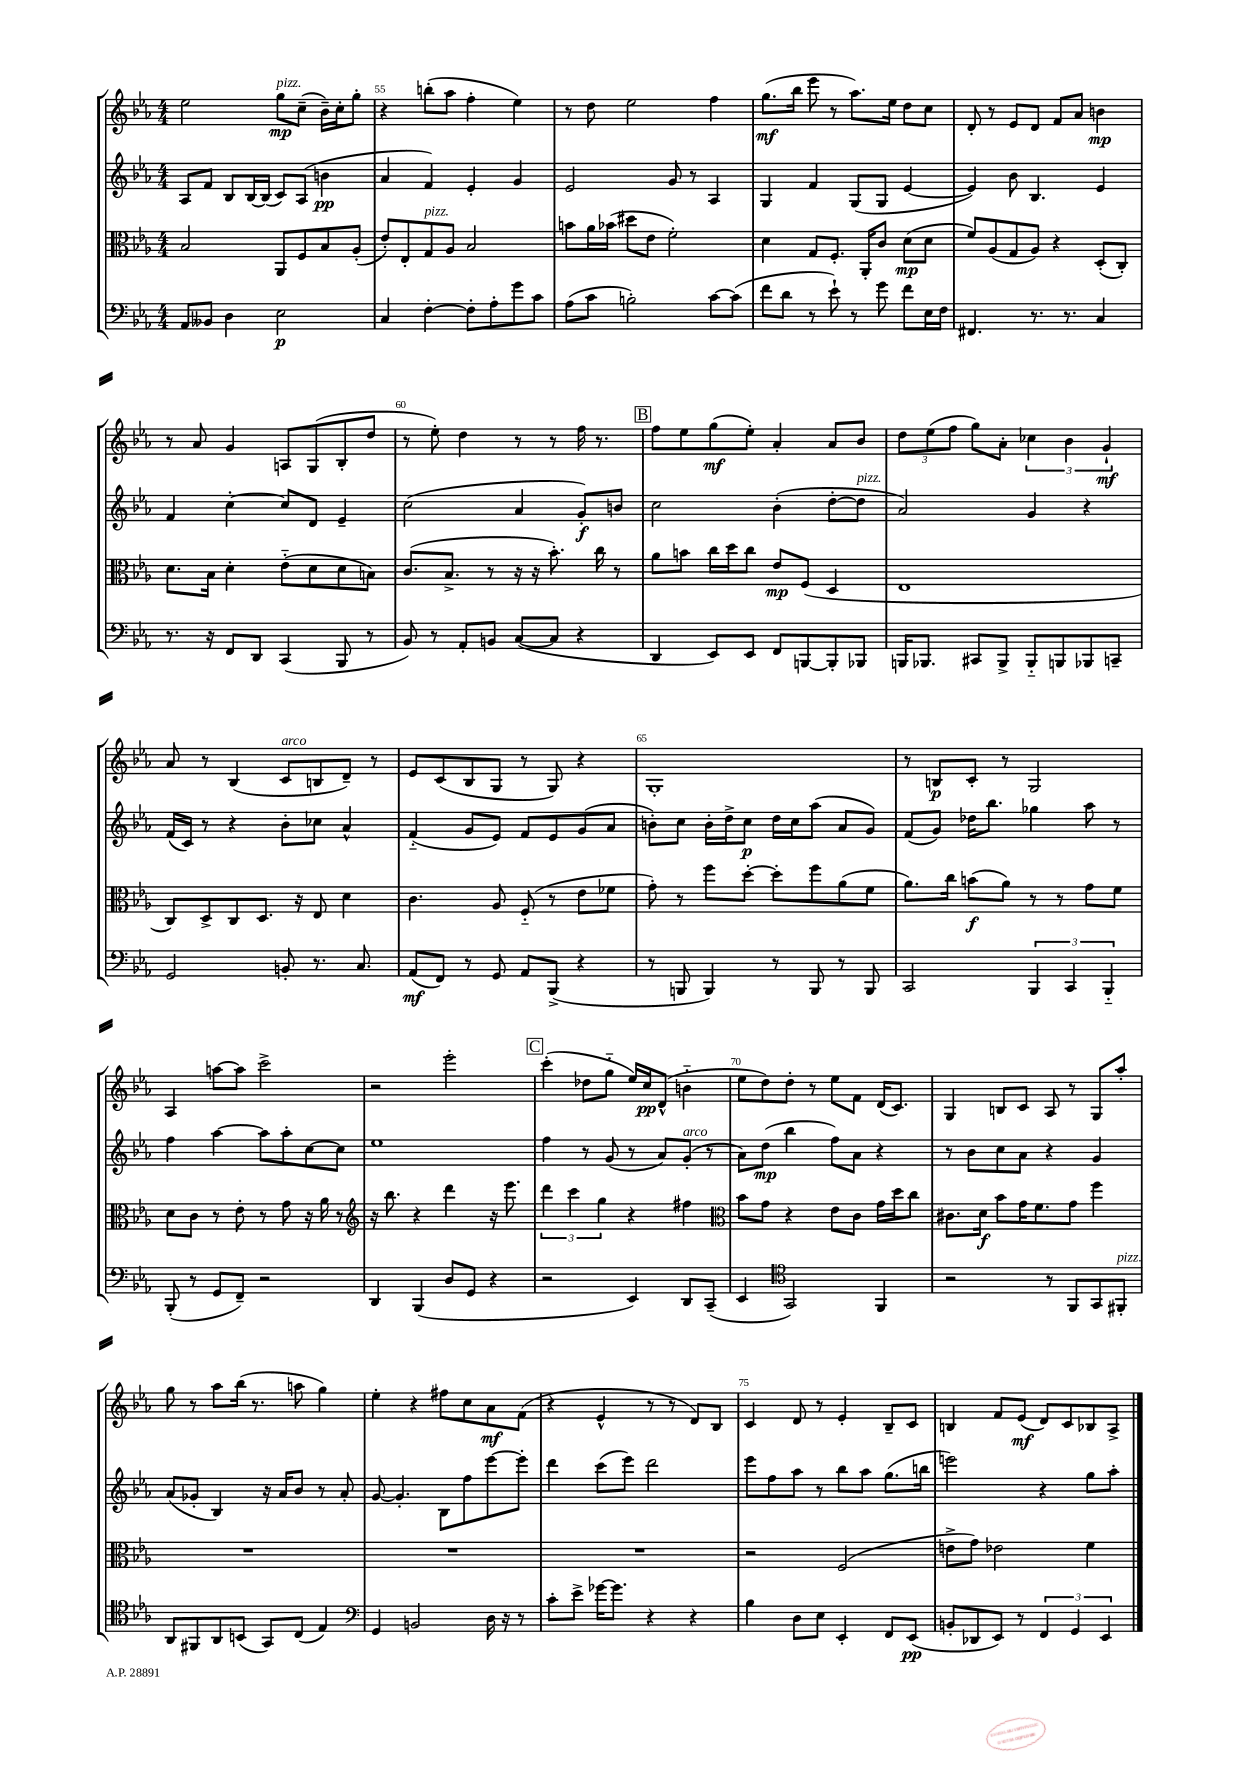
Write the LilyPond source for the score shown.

<<
\new StaffGroup <<
\new Staff = "s0" {
    \clef treble \key ees \major \numericTimeSignature \time 4/4
    ees''2 g''8\mp^\markup { \italic "pizz." } c''8--( bes'16--) c''16-. g''8-. |
    r4 b''8-.( aes''8 f''4-. ees''4) |
    r8 d''8 ees''2 f''4 |
    g''8.\mf( bes''16 ees'''8 r8 aes''8.) ees''16 d''8 c''8 |
    d'8-. r8 ees'8 d'8 f'8 aes'8 b'4\mp |
    r8 aes'8 g'4 a8 g8( bes8-. d''8 |
    r8 ees''8-.) d''4 r8 r8 f''16 r8. |
    \mark \markup { \box "B" } f''8 ees''8 g''8\mf( ees''8-.) aes'4-. aes'8 bes'8 |
    \tuplet 3/2 { d''8 ees''8( f''8 } g''8) aes'8-. \tuplet 3/2 { ces''4 bes'4 g'4-!\mf } |
    aes'8 r8 bes4( c'8^\markup { \italic "arco" } b8 d'8--) r8 |
    ees'8 c'8( bes8 g8 r8 g8) r4 |
    g1-. |
    r8 b8\p c'8-. r8 g2 |
    aes4 a''8~ a''8 c'''2-> |
    r2 ees'''2-. |
    \mark \markup { \box "C" } c'''4-.( des''8 g''8-_ ees''16) c''16\pp d'8-^( b'4-_ |
    ees''8 d''8) d''8-. r8 ees''8 f'8 d'16( c'8.) |
    g4 b8 c'8 aes8 r8 g8 aes''8-. |
    g''8 r8 aes''8 bes''16( r8. a''8 g''4) |
    ees''4-. r4 fis''8 c''8 aes'8\mf f'8( |
    r4 ees'4-^ r8 r8 d'8) bes8 |
    c'4 d'8 r8 ees'4-. bes8-- c'8 |
    b4 f'8 ees'8\mf( d'8) c'8 bes8 aes8-> \bar "|." |
}
\new Staff = "s1" {
    \clef treble \key ees \major \numericTimeSignature \time 4/4
    aes8 f'8 bes8 bes16~ bes16( c'8) aes8( b'4\pp |
    aes'4 f'4) ees'4-. g'4 |
    ees'2 g'8 r8 aes4 |
    g4 f'4 g8( g8 ees'4~ |
    ees'4) bes'8 bes4. ees'4 |
    f'4 c''4~-. c''8 d'8 ees'4-- |
    c''2( aes'4 g'8-.\f) b'8 |
    \mark \markup { \box "B" } c''2 bes'4-.( d''8~-. d''8^\markup { \italic "pizz." } |
    aes'2) g'4 r4 |
    f'16( c'16) r8 r4 bes'8-. ces''8 aes'4-^ |
    f'4-_( g'8 ees'8) f'8 ees'8 g'8( aes'8 |
    b'8-.) c''8 b'16-. d''16-> c''8\p d''16 c''16 aes''8( aes'8 g'8) |
    f'8( g'8) des''16 bes''8. ges''4 aes''8 r8 |
    f''4 aes''4~ aes''8 aes''8-. c''8~ c''8 |
    ees''1 |
    \mark \markup { \box "C" } f''4 r8 g'8( r8 aes'8) g'8-.^\markup { \italic "arco" }( r8 |
    aes'8) d''8\mp( bes''4 f''8) aes'8 r4 |
    r8 bes'8 c''8 aes'8 r4 g'4 |
    aes'8( ges'8-. bes4) r16 aes'16 bes'8 r8 aes'8-. |
    g'8~ g'4.-. bes8 f''8 ees'''8~ ees'''8-. |
    d'''4 c'''8( ees'''8) d'''2 |
    ees'''8 f''8 aes''8 r8 bes''8 aes''8 g''8.( b''16 |
    e'''2) r4 g''8 aes''8-. \bar "|." |
}
\new Staff = "s2" {
    \clef alto \key ees \major \numericTimeSignature \time 4/4
    bes2 aes,8 f8 bes8 aes8-.( |
    ees'8-.) ees8-. g8^\markup { \italic "pizz." } aes8 bes2 |
    b'8 aes'16 bes'16( dis''8 ees'8 f'2-.) |
    d'4 g8 f8.-. aes,16-. c'8 d'8\mp( d'8 |
    f'8) aes8( g8 aes8) r4 d8-.( c8-.) |
    d'8. bes16 d'4-. ees'8-_( d'8 d'8 b8) |
    c'8.( bes8.-> r8 r16 r16 bes'8.-.) c''16 r8 |
    \mark \markup { \box "B" } aes'8 b'8 c''16 d''16 c''8 ees'8\mp f8( d4 |
    ees1 |
    c8) d8-> c8 d8. r16 ees8 d'4 |
    c'4. aes8 f8-_( r8 ees'8 fes'8 |
    g'8-.) r8 f''8 d''8~-. d''8-. f''8 aes'8( f'8 |
    aes'8.) c''16 b'8\f( aes'8) r8 r8 g'8 f'8 |
    d'8 c'8 r8 ees'8-. r8 g'8 r16 aes'16 r8 |
    \clef treble r16 bes''8. r4 d'''4 r16 ees'''8. |
    \mark \markup { \box "C" } \tuplet 3/2 { d'''4 c'''4 g''4 } r4 fis''4 |
    \clef alto bes'8 g'8 r4 ees'8 c'8 g'16 d''16 c''8 |
    cis'8. d'16\f bes'8 g'16 f'8. g'8 f''4 |
    R1 |
    R1 |
    R1 |
    r2 f2( |
    e'8-> g'8) ees'2 f'4 \bar "|." |
}
\new Staff = "s3" {
    \clef bass \key ees \major \numericTimeSignature \time 4/4
    aes,8 beses,8 d4 ees2\p |
    c4 f4~-. f8-. aes8-. g'8 c'8 |
    aes8( c'8 b2-.) c'8~ c'8( |
    f'8 d'8 r8 ees'8-!) r8 g'8 f'8 ees16 f16 |
    fis,4. r8. r8. c4 |
    r8. r16 f,8 d,8 c,4( bes,,8 r8 |
    bes,8) r8 aes,8-. b,8 c8~( c8 r4 |
    \mark \markup { \box "B" } d,4 ees,8) ees,8 f,8 b,,8~ b,,8-. bes,,8 |
    b,,16 bes,,8. cis,8 bes,,8-> bes,,8-_ b,,8 bes,,8 c,8-- |
    g,2 b,8-. r8. c8. |
    aes,8\mf( f,8) r8 g,8 aes,8 bes,,8->( r4 |
    r8 b,,8 b,,4) r8 b,,8 r8 b,,8 |
    c,2 \tuplet 3/2 { bes,,4 c,4 bes,,4-_ } |
    bes,,8-.( r8 g,8 f,8--) r2 |
    d,4 bes,,4( d8 g,8 r4 |
    \mark \markup { \box "C" } r2 ees,4) d,8 c,8--( |
    ees,4 \clef tenor g,2) f,4 |
    r2 r8 f,8 g,8 fis,8-.^\markup { \italic "pizz." } |
    aes,8 fis,8 aes,8 b,8( g,8) c8( ees4) |
    \clef bass g,4 b,2 d16 r16 r8 |
    c'8-. ees'8-> ges'16~ ges'8. r4 r4 |
    bes4 d8 ees8 ees,4-. f,8 ees,8\pp( |
    b,8-. des,8 ees,8) r8 \tuplet 3/2 { f,4 g,4 ees,4 } \bar "|." |
}
>>
>>
\layout { \context { \Score currentBarNumber = #54 \override BarNumber.break-visibility = ##(#f #t #t) barNumberVisibility = #(every-nth-bar-number-visible 5) } }
